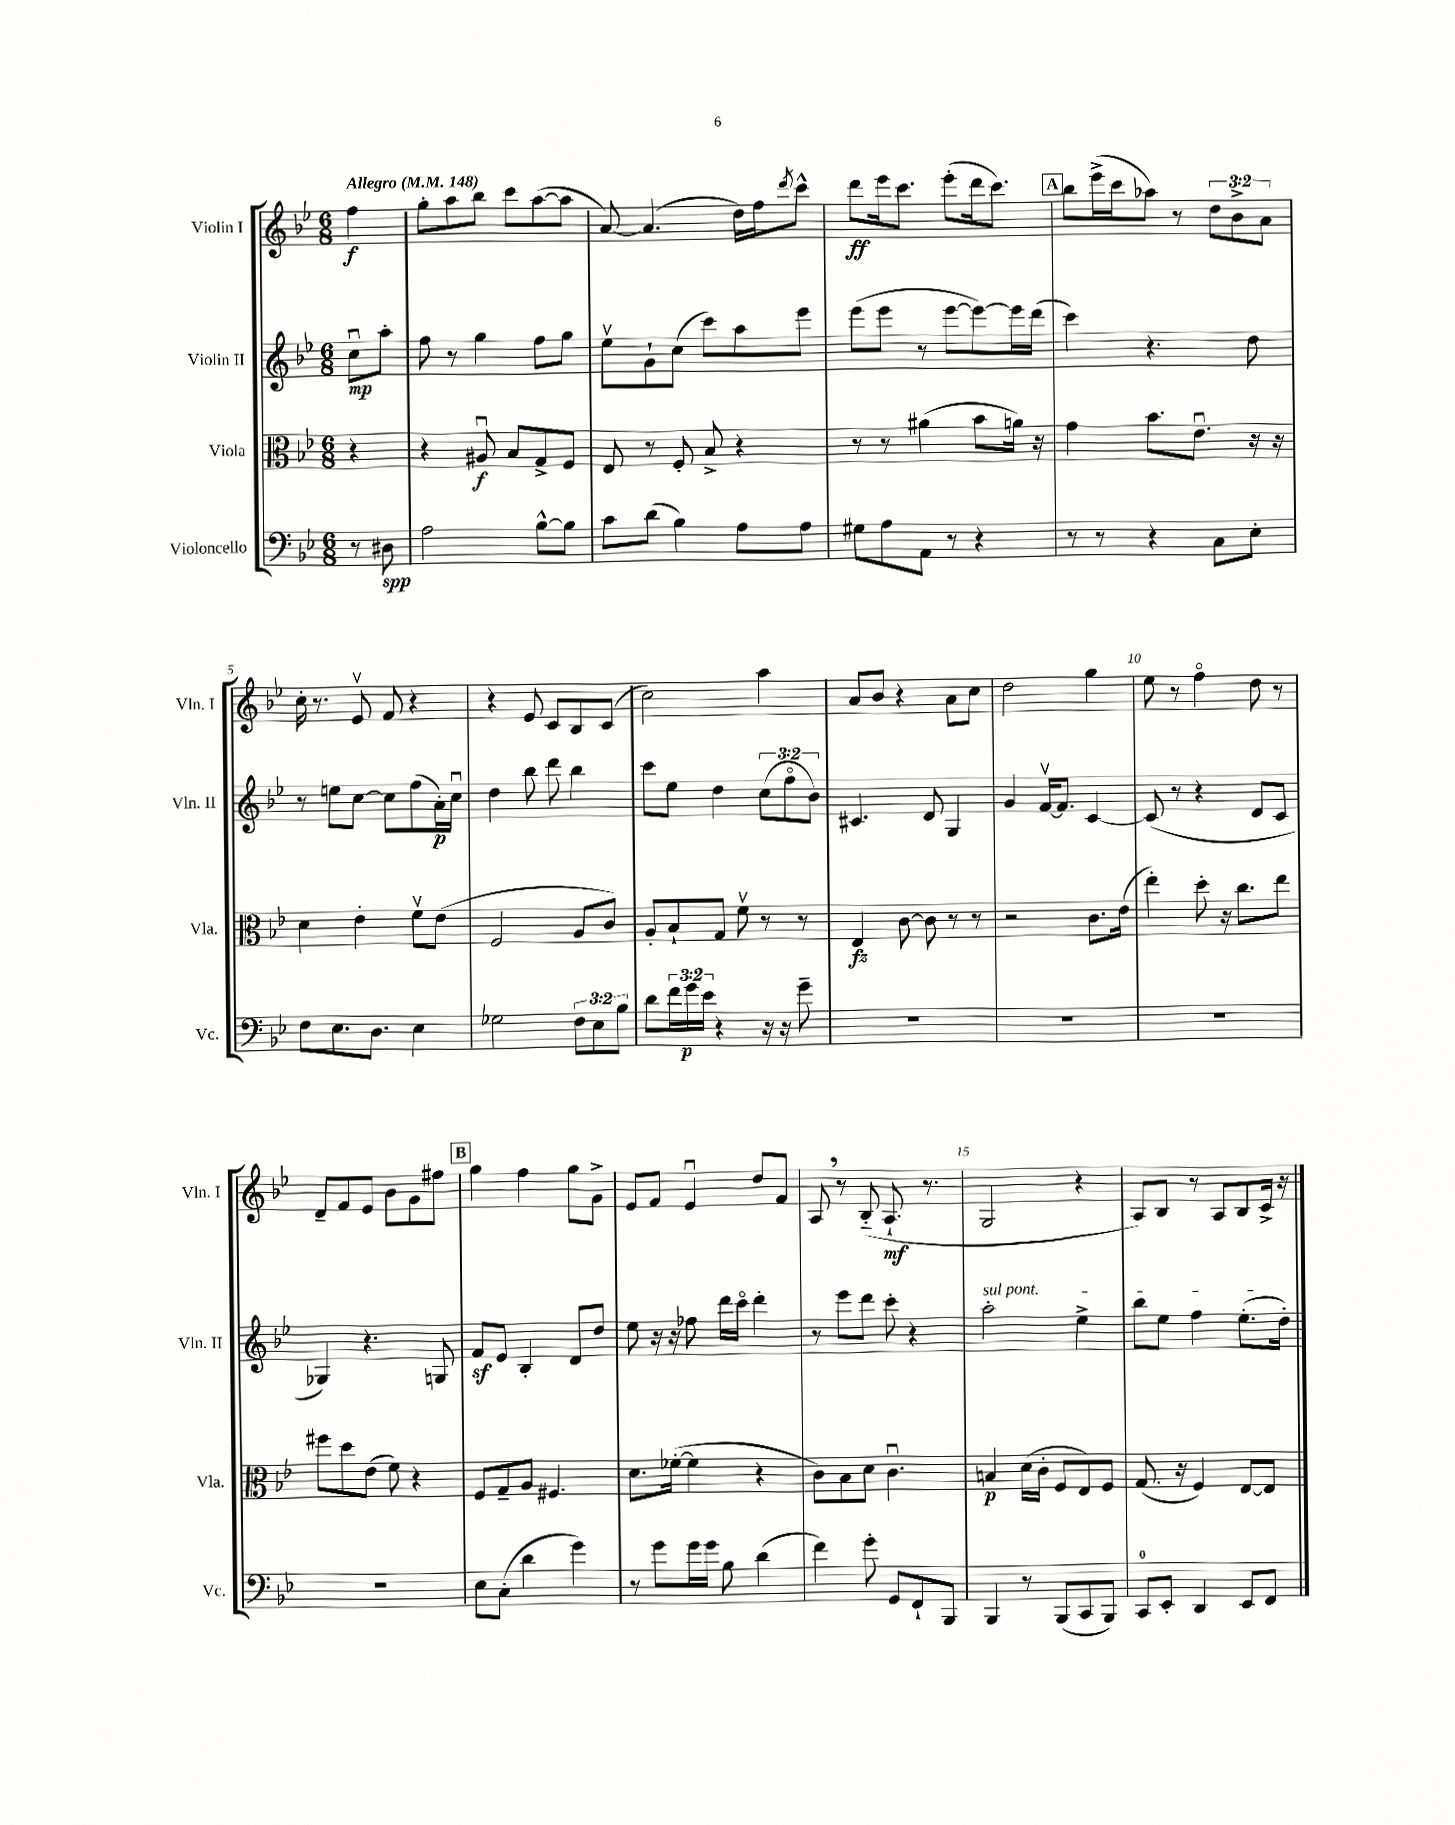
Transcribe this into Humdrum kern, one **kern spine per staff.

**kern	**dynam	**kern	**dynam	**kern	**dynam	**kern	**dynam
*part4	*part4	*part3	*part3	*part2	*part2	*part1	*part1
*staff4	*staff4	*staff3	*staff3	*staff2	*staff2	*staff1	*staff1
*I"Violoncello	*	*I"Viola	*	*I"Violin II	*	*I"Violin I	*
*I'Vc.	*	*I'Vla.	*	*I'Vln. II	*	*I'Vln. I	*
*clefF4	*	*clefC3	*	*clefG2	*	*clefG2	*
*k[b-e-]	*	*k[b-e-]	*	*k[b-e-]	*	*k[b-e-]	*
*M6/8	*	*M6/8	*	*M6/8	*	*M6/8	*
*MM148	*	*MM148	*	*MM148	*	*MM148	*
=	=	=	=	=	=	=	=
!	!	!	!	!	!	!LO:TX:a:B:t=Allegro	!
8r	.	4r	.	8ccu\L	mp	4ff\	f
8D#X\	spp	.	.	8aa'\J	.	.	.
=1	=1	=1	=1	=1	=1	=1	=1
2A\	.	4r	.	8ff\	.	8gg'\L	.
.	.	.	.	8r	.	8aa\	.
.	.	8A#Xu/	f	4gg\	.	8bb-\J	.
.	.	8B-/L	.	.	.	8ccc\L	.
[8B-^^\L	.	8G^/	.	8ff\L	.	([8aa\	.
8B-\J]	.	8F/J	.	8gg\J	.	8aa\J]	.
=2	=2	=2	=2	=2	=2	=2	=2
8c\L	.	8E-/	.	8ee-v\L	.	[8a/)	.
(8d\J	.	8r	.	8g`\	.	(4.a/]	.
4B-\)	.	8F'/	.	(8cc\J	.	.	.
.	.	8B-^/	.	8ccc\L)	.	.	.
8A\L	.	4r	.	8aa\	.	16dd\LL)	.
.	.	.	.	.	.	16ff\J	.
.	.	.	.	.	.	8qddd/	.
8A\J	.	.	.	8eee-\J	.	8ccc^^\J	.
=3	=3	=3	=3	=3	=3	=3	=3
8G#X\L	.	8r	.	(8eee-\L	.	8ddd\L	ff
8A\	.	8r	.	8eee-\J	.	16eee-\k	.
.	.	.	.	.	.	8.ccc\J	.
8AA\J	.	(4a#X\	.	8r	.	.	.
8r	.	.	.	[8eee-\L	.	(8eee-'\L	.
4r	.	8b-\L	.	8eee-\_)	.	16ddd\k	.
.	.	.	.	.	.	8.ccc\J)	.
.	.	16an\Jk)	.	16eee-\L]	.	.	.
.	.	16r	.	(16ddd\JJ	.	.	.
!!LO:REH:place=s1:t=A
=4	=4	=4	=4	=4	=4	=4	=4
8r	.	4g\	.	4ccc\)	.	8bb-\L	.
8r	.	.	.	.	.	(16eee-^\L	.
.	.	.	.	.	.	16ccc\J	.
4r	.	8.b-\L	.	4.r	.	8aa-X\J)	.
.	.	.	.	.	.	8r	.
.	.	8.e-u\J	.	.	.	.	.
8C\L	.	.	.	.	.	12dd\L	.
.	.	.	.	.	.	12b-^\	.
8E-'\J	.	16r	.	8dd\	.	.	.
.	.	.	.	.	.	12a\J	.
.	.	16r	.	.	.	.	.
!!LO:LB:g=z
=5	=5	=5	=5	=5	=5	=5	=5
8F\L	.	4d\	.	8r	.	16cc'\	.
.	.	.	.	.	.	8.r	.
8.E-\	.	.	.	8een\L	.	.	.
.	.	4e-'\	.	[8cc\J	.	8e-v/	.
8.D\J	.	.	.	.	.	.	.
.	.	.	.	8cc\L]	.	8f/	.
4E-\	.	8fv\L	.	(8ff\	.	4r	.
.	.	(8e-\J	.	16a'\L)	p	.	.
.	.	.	.	16ccu\JJ	.	.	.
=6	=6	=6	=6	=6	=6	=6	=6
2G-X\	.	2F/	.	4dd\	.	4r	.
.	.	.	.	8bb-\	.	8e-/	.
.	.	.	.	8ddd\	.	8c/L	.
12F\L	.	8A/L	.	4bb-\	.	8B-/	.
12E-\	.	.	.	.	.	.	.
.	.	8c/J)	.	.	.	(8c/J	.
12B-\J	.	.	.	.	.	.	.
=7	=7	=7	=7	=7	=7	=7	=7
8d\L	.	8A'/L	.	8ccc\L	.	2cc\)	.
24f\L	.	8B-`/	.	8ee-\J	.	.	.
24g\	p	.	.	.	.	.	.
24e-\JJ	.	.	.	.	.	.	.
4r	.	8G/J	.	4dd\	.	.	.
.	.	8fv\	.	.	.	.	.
16r	.	8r	.	(12cc\L	.	4aa\	.
16r	.	.	.	.	.	.	.
.	.	.	.	12ff\	.	.	.
8g~\	.	8r	.	.	.	.	.
.	.	.	.	12b-\J)	.	.	.
=8	=8	=8	=8	=8	=8	=8	=8
2.r	.	4E-/	fz	4.c#X/	.	8a/L	.
.	.	.	.	.	.	8b-/J	.
.	.	[8c\	.	.	.	4r	.
.	.	8c\]	.	8d/	.	.	.
.	.	8r	.	4G/	.	8a\L	.
.	.	8r	.	.	.	8cc\J	.
=9	=9	=9	=9	=9	=9	=9	=9
2.r	.	2r	.	4g/	.	2dd\	.
.	.	.	.	[16fv/KL	.	.	.
.	.	.	.	8.f/J]	.	.	.
.	.	8.c\L	.	[4c/	.	4gg\	.
.	.	(16e-\Jk	.	.	.	.	.
=10	=10	=10	=10	=10	=10	=10	=10
2.r	.	4ee-'\)	.	(8c/]	.	8ee-\	.
.	.	.	.	8r	.	8r	.
.	.	8dd'\	.	4r	.	4ff\	.
.	.	16r	.	.	.	.	.
.	.	8.cc\L	.	.	.	.	.
.	.	.	.	8d/L	.	8dd\	.
.	.	8ee-\J	.	8c/J	.	8r	.
!!LO:LB:g=z
=11	=11	=11	=11	=11	=11	=11	=11
2.r	.	8ff#X\L	.	4G-X/)	.	8d~/L	.
.	.	8dd\	.	.	.	8f/	.
.	.	(8e-\J	.	4.r	.	8e-/J	.
.	.	8f\)	.	.	.	8b-\L	.
.	.	4r	.	.	.	8g\	.
.	.	.	.	8Gn/	.	8ff#X\J	.
!!LO:REH:place=s1:t=B
=12	=12	=12	=12	=12	=12	=12	=12
8E-\L	.	8F/L	.	8fz/L	.	4gg\	.
(8C'\J	.	8G~/	.	8e-/J	.	.	.
4d\	.	8A/J	.	4B-'/	.	4ff\	.
.	.	4.F#X/	.	.	.	.	.
4g\)	.	.	.	8d/L	.	8gg\L	.
.	.	.	.	8dd/J	.	8g^\J	.
=13	=13	=13	=13	=13	=13	=13	=13
8r	.	8.d\L	.	8ee-\	.	8e-/L	.
8g\L	.	.	.	16r	.	8f/J	.
.	.	([16f-X'\Jk	.	16r	.	.	.
16g\L	.	4f-\]	.	8ff-X\	.	4e-u/	.
16g\JJ	.	.	.	.	.	.	.
8B-\	.	.	.	16ddd\LL	.	.	.
.	.	.	.	16ccc\JJ	.	.	.
(4d\	.	4r	.	4ddd'\	.	8dd/L	.
.	.	.	.	.	.	8f/J	.
=14	=14	=14	=14	=14	=14	=14	=14
4f\)	.	8c\L)	.	8r	.	8A,/	.
.	.	8B-\	.	8eee-\L	.	8r	.
8g'\	.	8d\J	.	8ddd\J	.	(8B-/	.
8GG/L	.	4.cu\	.	8ccc'\	.	8.A`/	mf
8FF`/	.	.	.	4r	.	.	.
.	.	.	.	.	.	8.r	.
8BBB-/J	.	.	.	.	.	.	.
=15	=15	=15	=15	=15	=15	=15	=15
!	!	!	!	!LO:TX:a:i:t=sul pont.	!	!	!
4BBB-/	.	4Bn/	p	2aa'\	.	2G/	.
8r	.	(16d\LL	.	.	.	.	.
.	.	16c'\JJ	.	.	.	.	.
(8BBB-/L	.	8F/L	.	.	.	.	.
8CC/	.	8E-/)	.	4ee-^\	.	4r	.
8BBB-/J)	.	8F/J	.	.	.	.	.
=16	=16	=16	=16	=16	=16	=16	=16
8CC/L	.	(8.G/	.	8bb-\L	.	8A/L)	.
8EE-'/J	.	.	.	8ee-\J	.	8B-/J	.
.	.	16r	.	.	.	.	.
4DD/	.	4F/)	.	4ff\	.	8r	.
.	.	.	.	.	.	8A/L	.
8EE-/L	.	[8E-/L	.	(8.ee-'\L	.	8B-/	.
8FF/J	.	8E-/J]	.	.	.	16c^/Jk	.
.	.	.	.	16dd'\Jk)	.	16r	.
==	==	==	==	==	==	==	==
*-	*-	*-	*-	*-	*-	*-	*-
